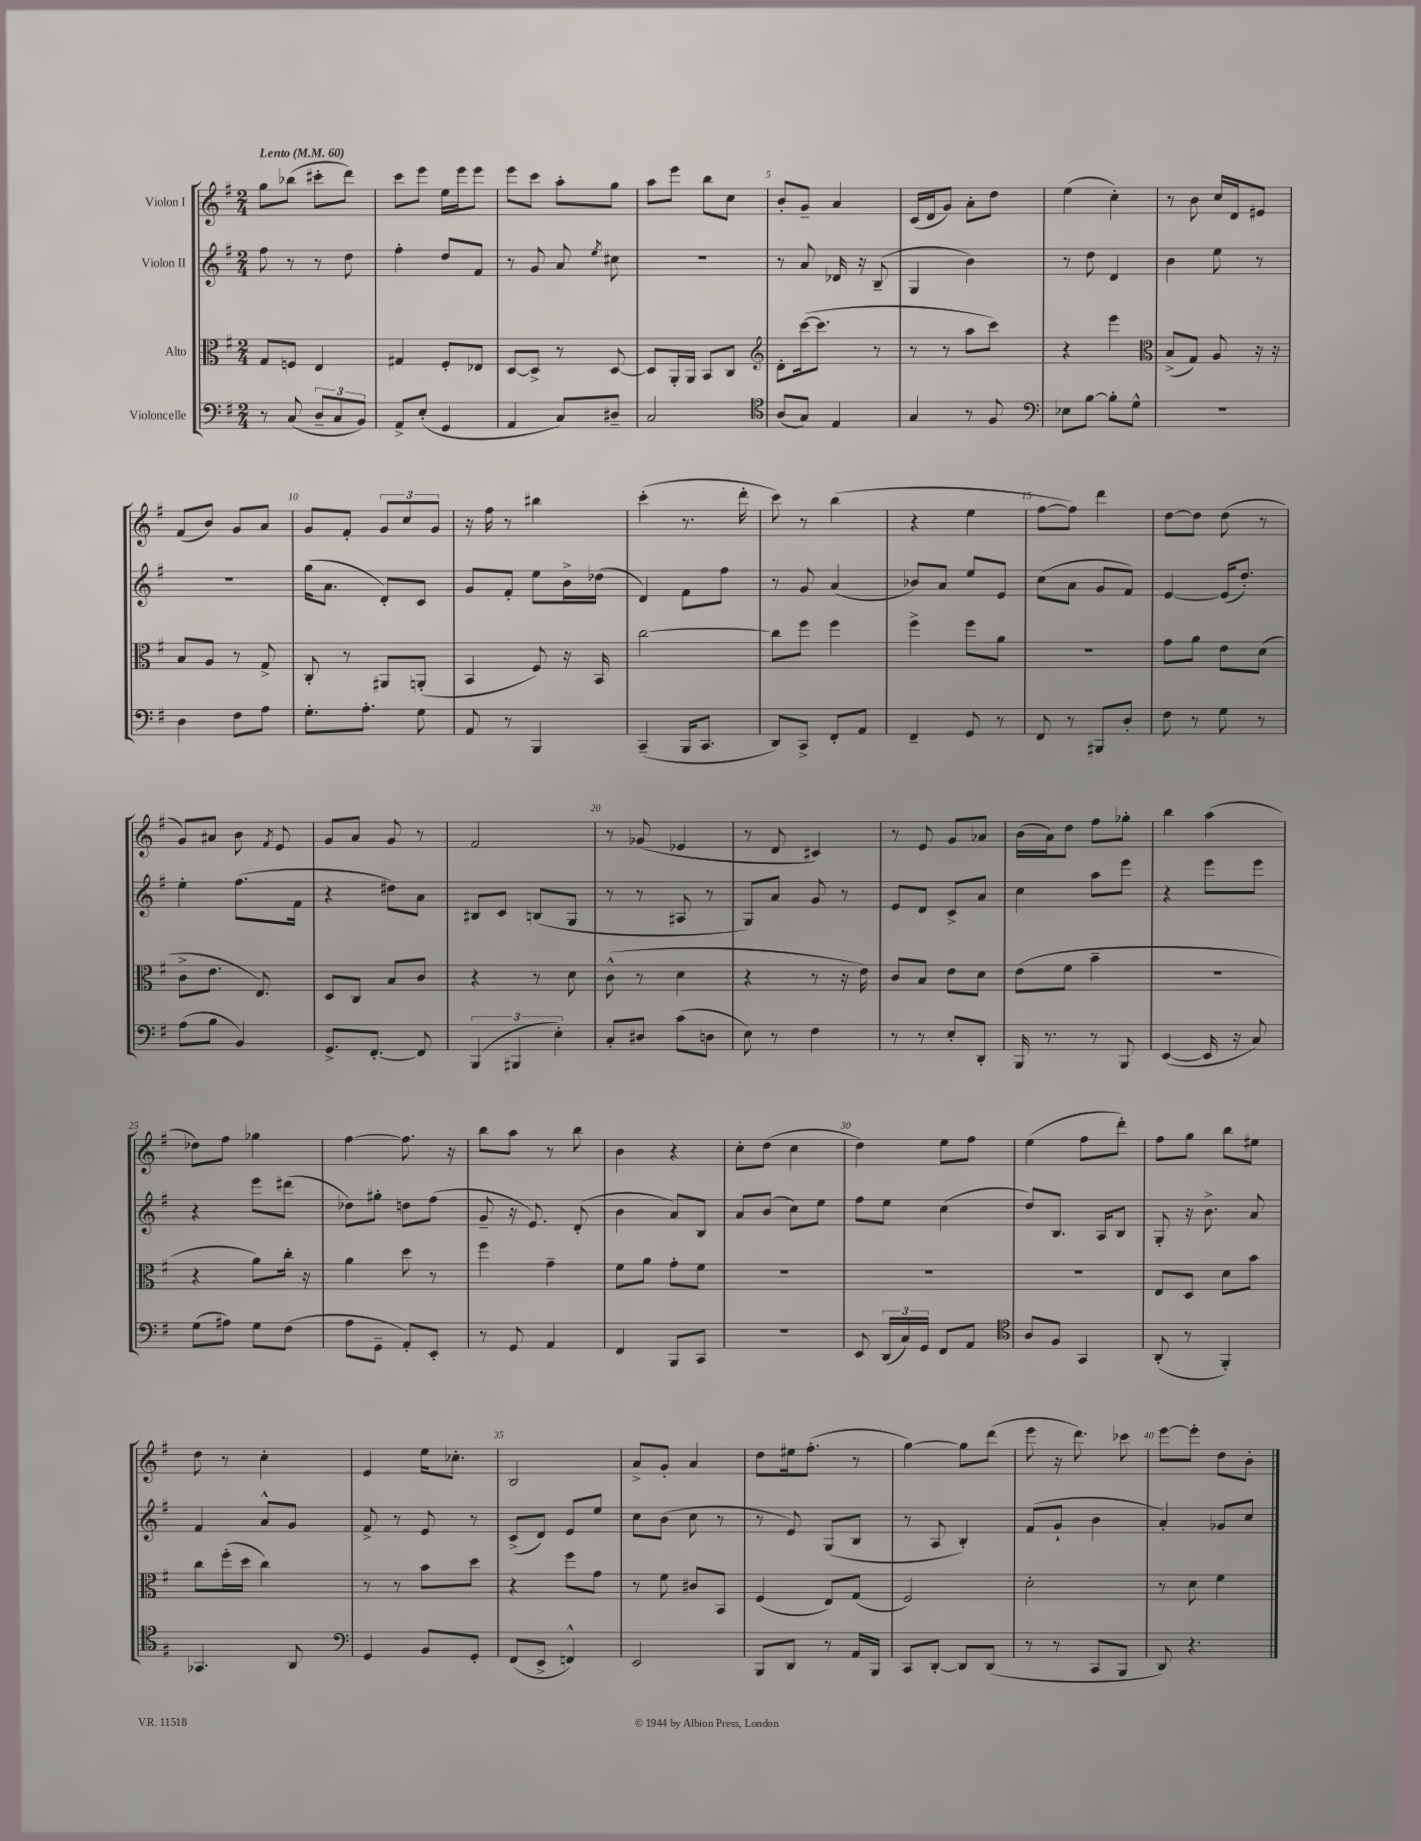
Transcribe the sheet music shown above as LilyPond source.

<<
\new StaffGroup <<
\new Staff = "s0" \with { instrumentName = "Violon I" } {
    \clef treble \key g \major \numericTimeSignature \time 2/4 \tempo "Lento" 4 = 60
    \autoBeamOff g''8[ bes''8]( cis'''8[-. d'''8]) |
    c'''8[ e'''8] e''16[ e'''16 e'''8] |
    e'''8[ c'''8] a''8[-. g''8] |
    a''8[ e'''8] b''8[ c''8] |
    b'8[-. g'8]-- a'4 |
    c'16[( d'16 g'8]) a'8[-. d''8] |
    e''4( c''4-.) |
    r8 b'8 c''16[ d'16 eis'8] |
    fis'8[( b'8]) g'8[ a'8] |
    g'8[ fis'8]-. \tuplet 3/2 { g'8[ c''8 g'8] } |
    r16 fis''16 r8 bis''4 |
    c'''4-.( r8. d'''16-. |
    c'''8) r8 b''4( |
    r4 e''4 |
    fis''8[~ fis''8]) d'''4 |
    d''8[~ d''8] d''8( r8 |
    g'8[) ais'8] b'8 \acciaccatura { fis'8 } e'8 |
    g'8[ a'8] g'8 r8 |
    fis'2 |
    r8 ges'8( ees'4 |
    r8 d'8 cis'4) |
    r8 e'8 g'8[ aes'8] |
    b'16[( a'16) d''8] fis''8[ ges''8]-. |
    b''4 a''4( |
    des''8[) fis''8] ges''4 |
    fis''4~ fis''8. r16 |
    b''8[ a''8] r8 b''8 |
    b'4 r4 |
    c''8[-. d''8]( c''4 |
    d''4) e''8[ fis''8] |
    e''4( fis''8[ d'''8]-.) |
    fis''8[ g''8] b''8[ eis''8] |
    d''8 r8 c''4-. |
    e'4 e''16[ ces''8.]-. |
    b2 |
    a'8[-> g'8]-. a'4 |
    d''8[ eis''16 fis''8.]-.( r8 |
    g''4~) g''8[ d'''8]( |
    e'''8 r16 d'''8.) ces'''8 |
    e'''8[~ e'''8]-. d''8[ b'8]-. \bar "|." |
}
\new Staff = "s1" \with { instrumentName = "Violon II" } {
    \clef treble \key g \major \numericTimeSignature \time 2/4
    \autoBeamOff fis''8 r8 r8 d''8 |
    fis''4-. d''8[ fis'8] |
    r8 g'8 a'8 \acciaccatura { e''8 } cis''8 |
    r2 |
    r8 a'8 des'16 r16 b8--( |
    g4 b'4) |
    r8 d''8 d'4 |
    b'4 e''8 r8 |
    R2 |
    g''16[( a'8.] d'8[-.) c'8] |
    g'8[ fis'8]-. e''8[ b'16-> des''16]( |
    d'4) fis'8[ fis''8] |
    r8 g'8 a'4( |
    bes'8[) a'8] e''8[ e'8] |
    c''8[( a'8] g'8[ fis'8]) |
    e'4~ e'16[( d''8.]-.) |
    e''4-. fis''8.[( fis'16] |
    r4 dis''8[) a'8] |
    bis8[ c'8] b8[( g8] |
    r8 r8 ais8 r8 |
    g8[) a'8] g'8 r8 |
    e'8[ d'8] c'8[-> a'8] |
    c''4 a''8[ e'''8] |
    r4 e'''8[ e'''8] |
    r4 e'''8[ dis'''8]( |
    des''8[) gis''8]-. d''8[ fis''8]( |
    g'8-- r16 e'8.) d'8-.( |
    b'4 a'8[) b8] |
    a'8[ b'8]( c''8[) e''8] |
    fis''8[ e''8] c''4( |
    d''8[) b8.] a16[ b8] |
    g8-. r16 b'8.-> a'8 |
    fis'4 a'8[-^ g'8] |
    fis'8-> r8 e'8 r8 |
    c'8[->( d'8]) e'8[ e''8] |
    c''8[ b'8]( c''8 r8 |
    r8 e'8) g8[( b8] |
    r8 a8 b4-.) |
    fis'8[( g'8]-! b'4 |
    a'4-.) ges'8[ c''8] \bar "|." |
}
\new Staff = "s2" \with { instrumentName = "Alto" } {
    \clef alto \key g \major \numericTimeSignature \time 2/4
    \autoBeamOff g8[ f8] e4 |
    gis4 fis8[-. ees8] |
    d8[~ d8]-> r8 d8~ |
    d8[ a,16-. a,16] b,8[ c8] |
    \clef treble d'8[-. c'''16~( c'''8.] r8 |
    r8 r8 a''8[ c'''8]) |
    r4 e'''4 |
    \clef alto b8[->( g8]) a8 r16 r16 |
    b8[ a8] r8 g8-> |
    c8-. r8 ais,8[ a,8]-.( |
    b,4 fis8) r16 b,16 |
    c''2~ |
    c''8[ fis''8] fis''4 |
    fis''4-> fis''8[ a'8] |
    R2 |
    g'8[ a'8] e'8[ d'8]( |
    c'8[-> e'8.] e8.) |
    d8[ c8] b8[ c'8] |
    r4 r8 d'8 |
    c'8-^( r8 d'4 |
    r4 r8 r16 e'16) |
    c'8[ b8] e'8[ d'8] |
    e'8[( fis'8] b'4-- |
    R2 |
    r4 a'8[) c''16]-. r16 |
    a'4 d''8 r8 |
    fis''4 g'4-- |
    fis'8[ a'8] g'8[-. fis'8] |
    R2 |
    R2 |
    R2 |
    e8[ d8] d'8[ b'8] |
    c''8[ fis''16-.( d''16] c''4) |
    r8 r8 b'8[ d''8] |
    r4 fis''8[ g'8] |
    r8 fis'8 cis'8[ b,8] |
    fis4( e8[) g8]( |
    fis2) |
    d'2-. |
    r8 d'8 fis'4 \bar "|." |
}
\new Staff = "s3" \with { instrumentName = "Violoncelle" } {
    \clef bass \key g \major \numericTimeSignature \time 2/4
    \autoBeamOff r8 c8( \tuplet 3/2 { d8[-- c8 b,8]) } |
    a,8[-> e8]-.( g,4 |
    a,4 c8[) dis8]-- |
    c2 |
    \clef tenor a8[( g8]) e4 |
    g4 r8 fis8 |
    \clef bass ees8[ b8]~ b8[-. g8]-^ |
    r2 |
    d4 fis8[ a8] |
    g8.[-. a8.]-. g8 |
    a,8 r8 b,,4 |
    c,4--( b,,16[ c,8.] |
    d,8[) c,8]-> fis,8[-. a,8] |
    fis,4-- g,8 r8 |
    fis,8 r8 bis,,8[ d8]-. |
    fis8 r8 g8 r8 |
    a8[( b8] b,4) |
    g,8.[-> fis,8.]~-. fis,8 |
    \tuplet 3/2 { b,,4( bis,,4 e4-.) } |
    c8[-. dis8] c'8[( d8] |
    e8) r8 fis4 |
    r8 r8 e8[-. d,8]-. |
    b,,16 r8. r8 b,,8 |
    e,4~( e,16 r16 c8) |
    g8[( ais8]) g8[ fis8]( |
    a8[ g,8]-- a,8[-.) e,8]-. |
    r8 g,8 a,4 |
    fis,4 b,,8[ c,8] |
    R2 |
    e,8 \tuplet 3/2 { d,16[( c16) g,16] } fis,8[ a,8] |
    \clef tenor a8[ fis8] g,4 |
    a,8-.( r8 fis,4-.) |
    ges,4. a,8 |
    \clef bass g,4 b,8[ g,8]-. |
    fis,8[( e,8]-> f,4-^) |
    e,2 |
    b,,8[ d,8] r8 a,16[ b,,16] |
    c,8[ d,8]~-. d,8[ d,8]( |
    r8 r8 c,8[ b,,8] |
    d,8) r4. \bar "|." |
}
>>
>>
\layout { \context { \Score \override BarNumber.break-visibility = ##(#f #t #t) barNumberVisibility = #(every-nth-bar-number-visible 5) } }
